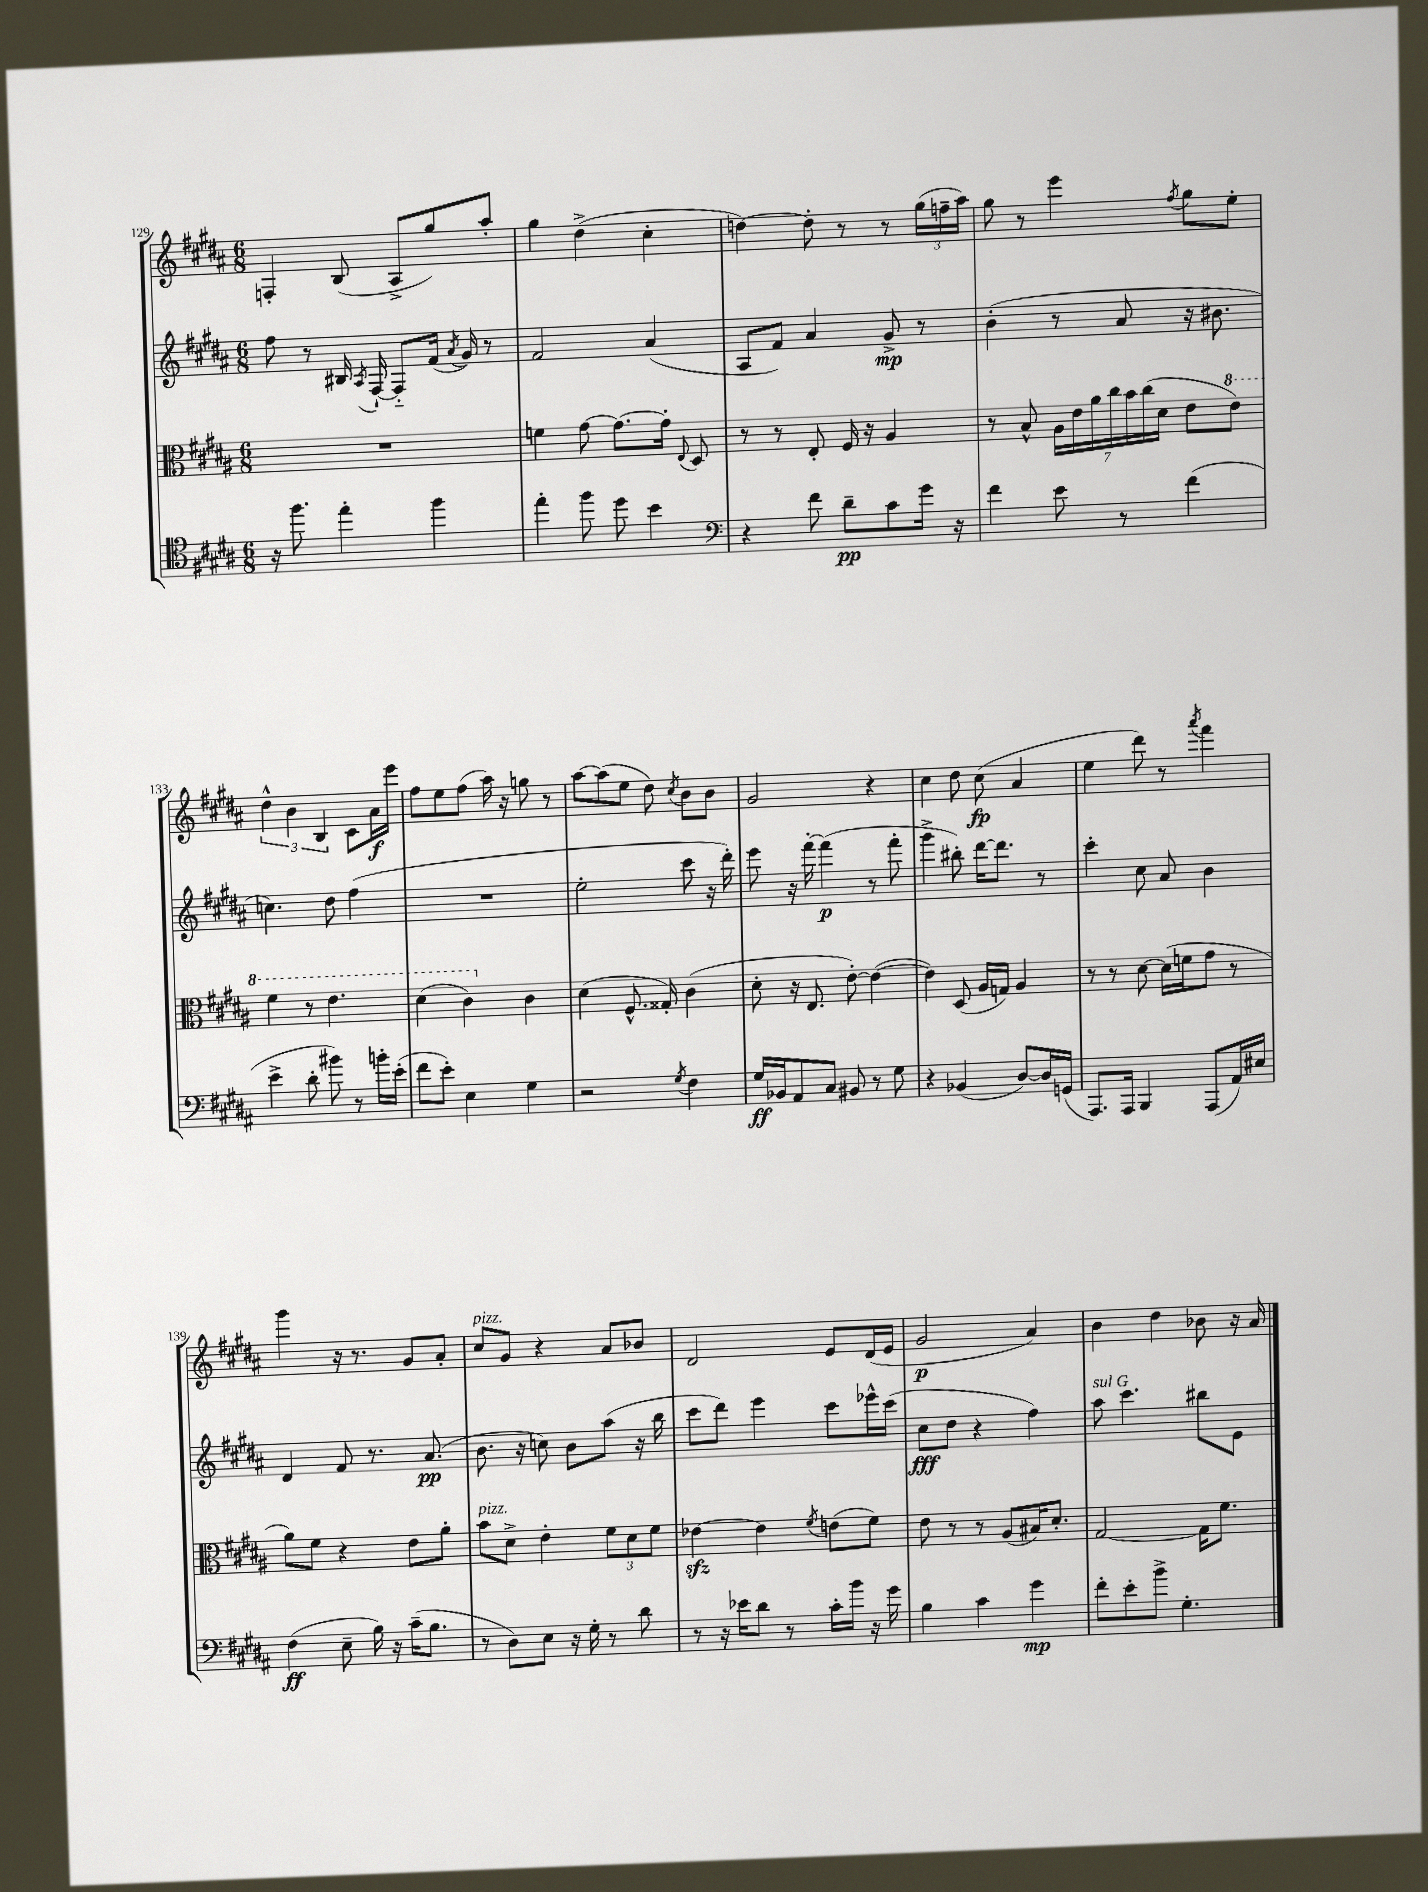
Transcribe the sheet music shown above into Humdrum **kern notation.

**kern	**dynam	**kern	**kern	**dynam	**kern	**dynam
*part4	*part4	*part3	*part2	*part2	*part1	*part1
*staff4	*staff4	*staff3	*staff2	*staff2	*staff1	*staff1
*clefC4	*	*clefC3	*clefG2	*	*clefG2	*
*k[f#c#g#d#a#]	*	*k[f#c#g#d#a#]	*k[f#c#g#d#a#]	*	*k[f#c#g#d#a#]	*
*M6/8	*	*M6/8	*M6/8	*	*M6/8	*
=129	=129	=129	=129	=129	=129	=129
16r	.	2.r	8ff#\	.	4Fn'/	.
8.ff#\	.	.	.	.	.	.
.	.	.	8r	.	.	.
4ee'\	.	.	16B#X/	.	(8B/	.
.	.	.	8qA#/	.	.	.
.	.	.	[16F#`/	.	.	.
.	.	.	8F#/L]	.	8A#^/L	.
4ff#\	.	.	(16f#/Jk	.	8gg#/)	.
.	.	.	8qa#/	.	.	.
.	.	.	16g#/)	.	.	.
.	.	.	8r	.	8aa#'/J	.
=130	=130	=130	=130	=130	=130	=130
4ee'\	.	4fn\	2f#/	.	4gg#\	.
8ff#\	.	[8g#\	.	.	(4dd#^\	.
8dd#\	.	8.g#\L_	.	.	.	.
4b\	.	.	(4a#/	.	4cc#'\	.
.	.	16g#'\Jk]	.	.	.	.
.	.	8qqE/	.	.	.	.
.	.	8D#/	.	.	.	.
=131	=131	=131	=131	=131	=131	=131
*clefF4	*	*	*	*	*	*
4r	.	8r	8A#/L	.	[4ddn\)	.
.	.	8r	8f#/J)	.	.	.
8f#\	.	8E'/	4a#/	.	8dd'\]	.
8d#~\L	pp	16F#/	.	.	8r	.
.	.	16r	.	.	.	.
8c#\	.	4A#/	8g#^/	mp	8r	.
16g#\Jk	.	.	8r	.	(24gg#\LL	.
.	.	.	.	.	24ffn~\	.
16r	.	.	.	.	.	.
.	.	.	.	.	24aa#\JJ)	.
=132	=132	=132	=132	=132	=132	=132
4f#\	.	8r	(4b'\	.	8gg#\	.
.	.	8B^^/	.	.	8r	.
8e\	.	28A#\LL	8r	.	4eee\	.
.	.	28e\	.	.	.	.
.	.	28a#\	.	.	.	.
.	.	28cc#\	.	.	.	.
8r	.	.	8a#/	.	.	.
.	.	28b\	.	.	.	.
.	.	(28cc#\	.	.	.	.
.	.	28d#\JJ	.	.	.	.
.	.	.	.	.	8qff#/	.
(4f#\	.	8e\L	16r	.	8gg#\L	.
.	.	.	8.b#X\	.	.	.
*	*	*8va	*	*	*	*
.	.	8ee\J)	.	.	8ee'\J	.
!!LO:LB:g=z
=133	=133	=133	=133	=133	=133	=133
4e^\	.	4ff#\	4.ccn\)	.	6dd#^^\	.
.	.	.	.	.	6b\	.
8d#'\	.	8r	.	.	.	.
.	.	.	.	.	6B/	.
8b#X\)	.	4.ee\	8dd#\	.	.	.
8r	.	.	(4ff#\	.	8c#\L	.
16bn'\LL	.	.	.	.	16a#\L	f
(16e'\JJ	.	.	.	.	16eee\JJ	.
=134	=134	=134	=134	=134	=134	=134
8f#\L	.	(4dd#\	2.r	.	8ff#\L	.
8e'\J)	.	.	.	.	8ee\	.
4E\	.	4cc#\)	.	.	(8ff#\J	.
.	.	.	.	.	16aa#\)	.
.	.	.	.	.	16r	.
*	*	*X8va	*	*	*	*
4G#\	.	4c#\	.	.	8ggn\	.
.	.	.	.	.	8r	.
=135	=135	=135	=135	=135	=135	=135
2r	.	(4d#\	2ee'\	.	[8aa#\L	.
.	.	.	.	.	(8aa#\]	.
.	.	8.F#^^/	.	.	8ee\J	.
.	.	.	.	.	8dd#\)	.
.	.	16G##X'/)	.	.	.	.
8qG#/	.	.	.	.	8qcc#/	.
4F#\	.	(4c#\	8ccc#\	.	8b\L	.
.	.	.	16r	.	8b\J	.
.	.	.	16ddd#'\)	.	.	.
=136	=136	=136	=136	=136	=136	=136
16G#/LL	ff	8d#'\	8eee\	.	2g#/	.
16BB-X/J	.	.	.	.	.	.
8AA#/	.	16r	16r	.	.	.
.	.	8.E/	[16fff#'\	.	.	.
8C#/J	.	.	(4fff#\]	p	.	.
8BB#X/	.	[8e'\)	.	.	.	.
8r	.	(4e\_	8r	.	4r	.
8G#\	.	.	8fff#'\	.	.	.
=137	=137	=137	=137	=137	=137	=137
4r	.	4e\])	4ggg#^\	.	4cc#\	.
(4BB-X/	.	(8D#/	8bb#X'\)	.	8dd#\	.
.	.	16A#/LL	[16ddd#\KL	.	(8cc#\	fp
.	.	16Gn/JJ)	8.ddd#\J]	.	.	.
[8D#/L)	.	4A#/	.	.	4a#/	.
16D#/L]	.	.	8r	.	.	.
(16GGn/JJ	.	.	.	.	.	.
=138	=138	=138	=138	=138	=138	=138
8.AAA#/L)	.	8r	4ccc#'\	.	4ee\	.
.	.	8r	.	.	.	.
16AAA#/Jk	.	.	.	.	.	.
4BBB/	.	[8d#\	8cc#\	.	8ddd#\)	.
.	.	(16d#\LL]	8a#/	.	8r	.
.	.	16fn\J	.	.	.	.
.	.	.	.	.	8qaaa#/	.
(8AAA#/L	.	8g#\J	4b\	.	4fff#\	.
16AA#/L)	.	8r	.	.	.	.
16E#X/JJ	.	.	.	.	.	.
!!LO:LB:g=z
=139	=139	=139	=139	=139	=139	=139
(4F#\	ff	8a#\L)	4d#/	.	4ggg#\	.
.	.	8f#\J	.	.	.	.
8E~\	.	4r	8f#/	.	16r	.
.	.	.	.	.	8.r	.
16B\)	.	.	8.r	.	.	.
16r	.	.	.	.	.	.
(16c#~\KL	.	8e\L	.	.	8g#/L	.
8.B\J	.	.	(8.a#/	pp	.	.
.	.	8a#'\J	.	.	8a#'/J	.
=140	=140	=140	=140	=140	=140	=140
!	!	!	!	!	!LO:TX:a:i:t=pizz.	!
!	!	!LO:TX:a:i:t=pizz.	!	!	!	!
8r	.	8b\L	8.b\	.	8cc#/L	.
8D#\L)	.	8d#^\J	.	.	8g#/J	.
.	.	.	16r	.	.	.
8E\J	.	4e'\	8ccn\)	.	4r	.
16r	.	.	8b\L	.	.	.
16G#'\	.	.	.	.	.	.
8r	.	12f#\L	(8aa#\J	.	8a#/L	.
.	.	12d#\	.	.	.	.
8d#\	.	.	16r	.	8b-X/J	.
.	.	12f#\J	.	.	.	.
.	.	.	16bb\	.	.	.
=141	=141	=141	=141	=141	=141	=141
8r	.	[4e-Xzz\	8ccc#\L	.	2d#/	.
16r	.	.	8ddd#\J)	.	.	.
16e-X\KL	.	.	.	.	.	.
8d#\J	.	4e-\]	4eee\	.	.	.
8r	.	.	.	.	.	.
.	.	8qf#/	.	.	.	.
16c#'\LL	.	(8en\L	8ccc#\L	.	8e/L	.
16b\JJ	.	.	.	.	.	.
16r	.	8f#\J)	16eee-X^^\L	.	(16d#/L	.
16g#\	.	.	(16ccc#\JJ	.	16e/JJ	.
=142	=142	=142	=142	=142	=142	=142
4B\	.	8e\	8cc#\L	fff	2g#/	p
.	.	8r	8dd#\J	.	.	.
4c#\	.	8r	4r	.	.	.
.	.	(8A#/L	.	.	.	.
4g#\	mp	16B#X/K)	4ff#\)	.	4a#/)	.
.	.	8.d#'/J	.	.	.	.
=143	=143	=143	=143	=143	=143	=143
!	!	!	!LO:TX:a:i:t=sul G	!	!	!
8f#'\L	.	[2G#/	8aa#\	.	4b\	.
8e'\	.	.	4.ccc#\	.	.	.
8b^\J	.	.	.	.	4dd#\	.
4.G#'\	.	.	.	.	.	.
.	.	16G#\KL]	8bb#X\L	.	8b-X\	.
.	.	8.f#\J	.	.	.	.
.	.	.	8e\J	.	16r	.
.	.	.	.	.	16a#/	.
==	==	==	==	==	==	==
*-	*-	*-	*-	*-	*-	*-
